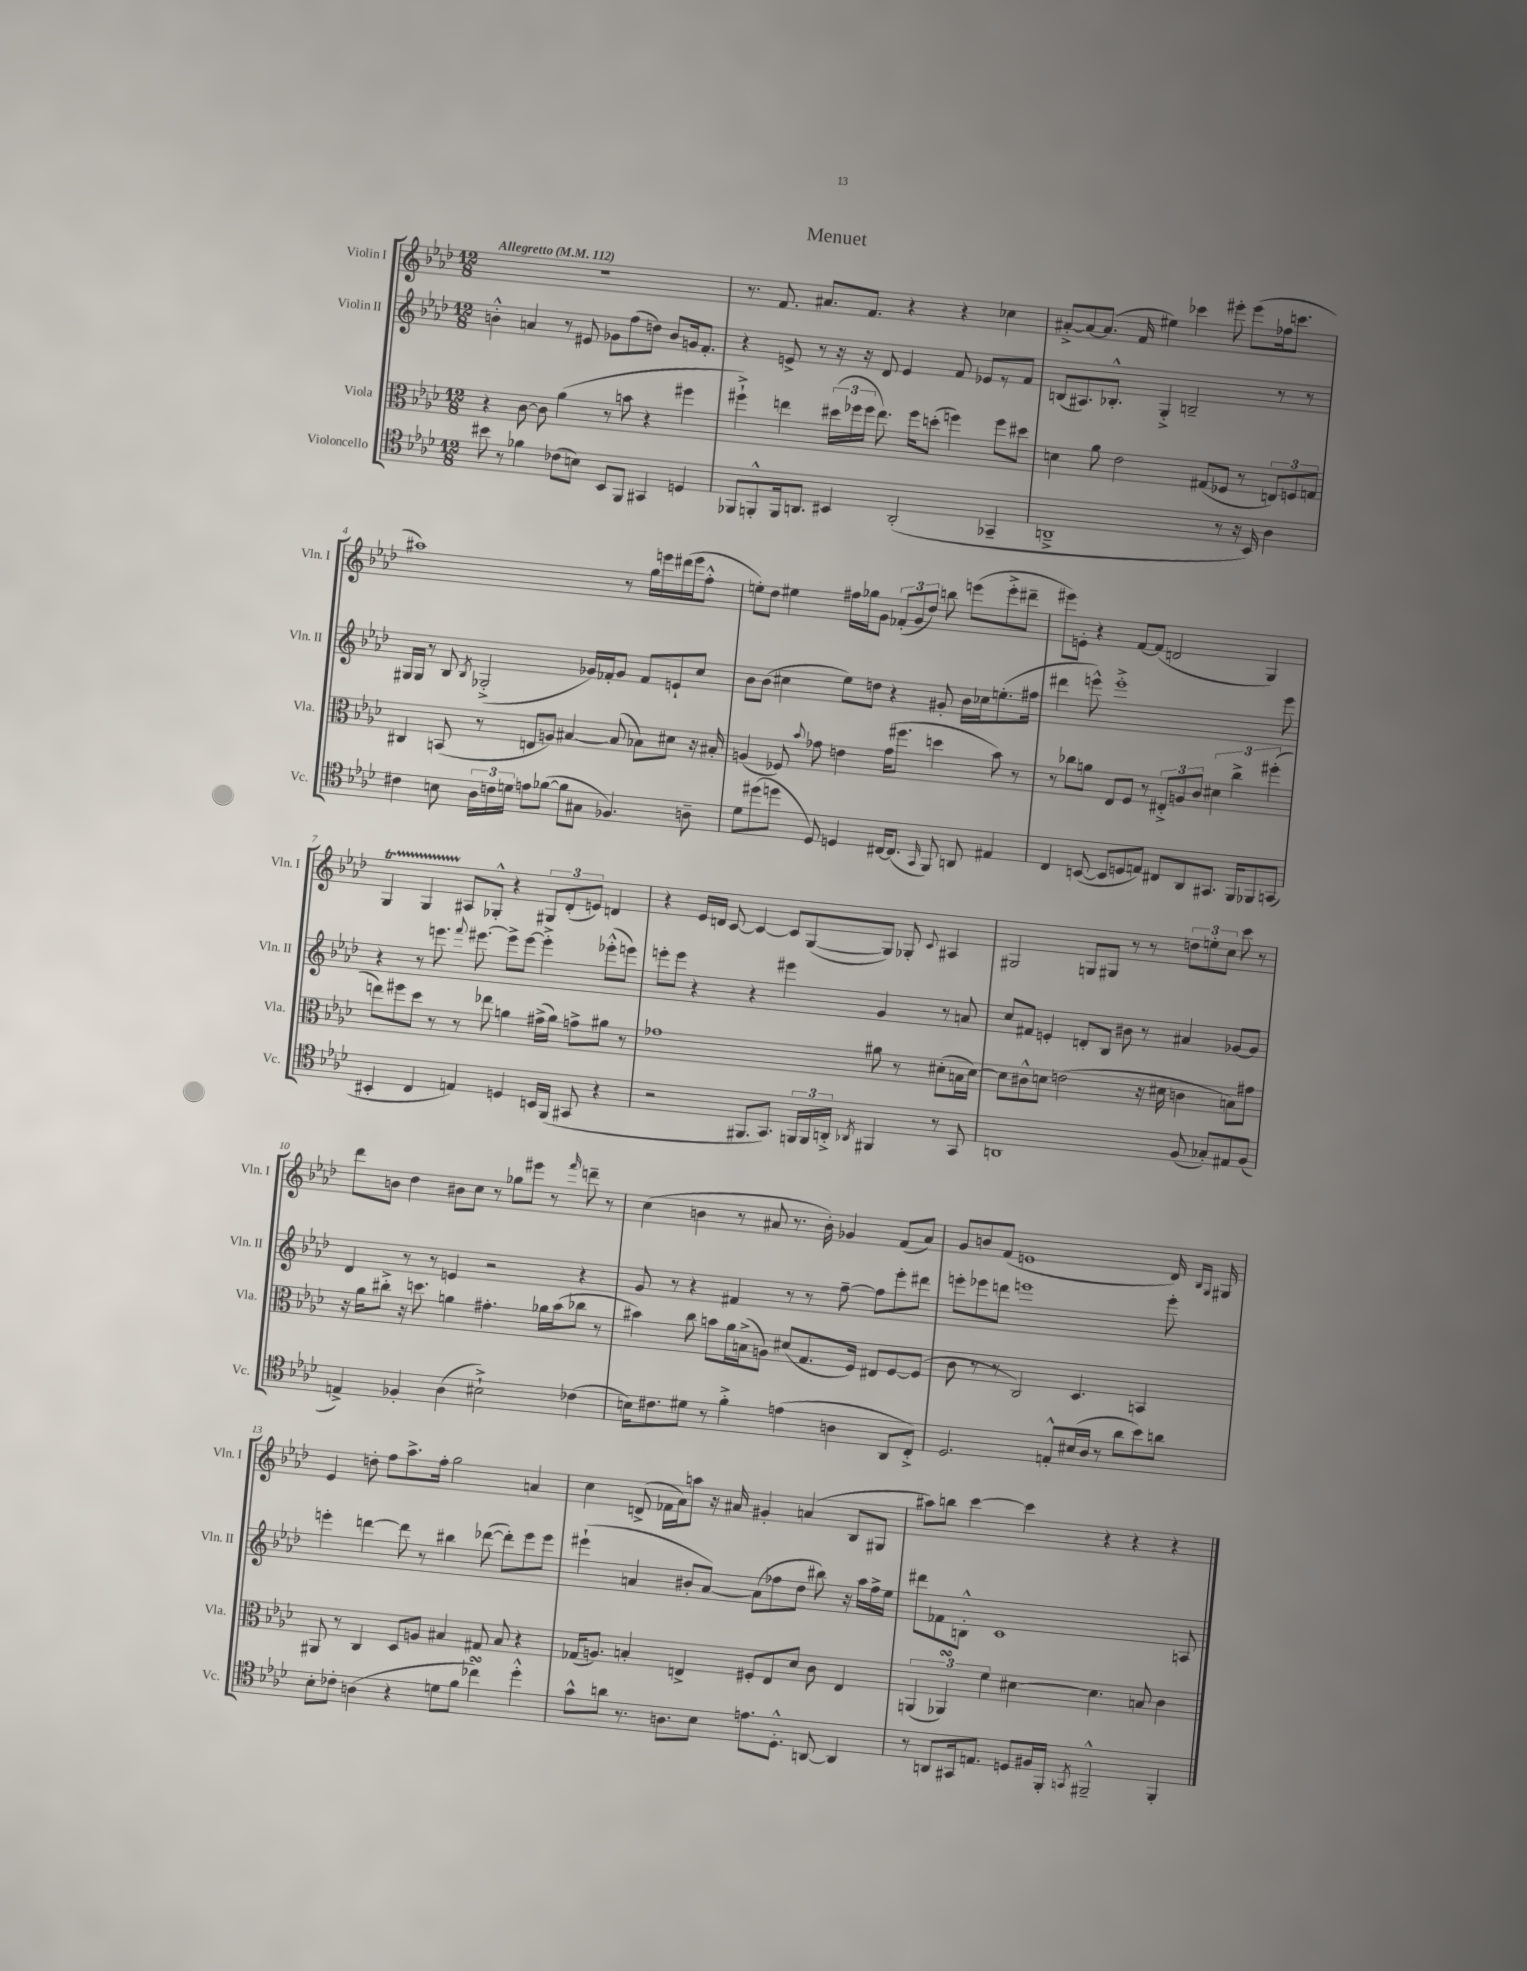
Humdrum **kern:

**kern	**kern	**kern	**kern
*staff4	*staff3	*staff2	*staff1
*clefC4	*clefC3	*clefG2	*clefG2
*k[b-e-a-d-]	*k[b-e-a-d-]	*k[b-e-a-d-]	*k[b-e-a-d-]
*M12/8	*M12/8	*M12/8	*M12/8
*MM112	*MM112	*MM112	*MM112
8b#\	4r	4b'^^\	1.r
8r	.	.	.
4f-\	[8c\	4a/	.
.	8c\]	.	.
(8c-\L	(4a-\	8r	.
8B\J)	.	8e#/	.
8BB-/L	8r	8g-\L	.
8FF/J	8b\	(8ff\	.
4GG#/	4r	8dd\J)	.
.	.	8b/L	.
4D/	4ff#\	16g/k	.
.	.	8.f'/J	.
=	=	=	=
8FF-/L	4ff#`^\)	4r	8.r
8FF'^^/	.	.	.
.	.	.	8.f/
16FF/k	4ee\	8e^/	.
8.AA/J	.	.	.
.	.	8r	8.a#/L
4BB#/	(24dd#\LL	16r	.
.	24ff-\	.	.
.	.	16r	8.f/J
.	24ff-\JJ	.	.
.	8.ee\)	8d-/	.
(2AA'/	.	4e/	4r
.	16ff-\LK	.	.
.	(8dd'\J	.	.
.	4ff\)	8f/	4r
.	.	8e-/L	.
4GG-~/	8ff\L	8r	4cc-\
.	8dd#\J	8f/J	.
=	=	=	=
1AA~^	4d\	(8B/L	[8a#'^/L
.	.	8.A#/)	8a#/_
.	8a-\	.	(8.a#/]J
.	.	8.B-'^^/J	.
.	2e-\	.	.
.	.	.	16f/
.	.	4G'^/	4ee#\)
.	.	2B~/	4ccc-\
.	(8G#/L	.	.
8r	8F-/J	.	8eee#'\
16r	8r	.	(8eee#\L
16BB-/)	.	.	.
4A-\	12E/L)	8r	16ff-\k
.	.	.	8.ccc\J
.	12F/	.	.
.	.	8r	.
.	12G/J	.	.
=	=	=	=
4c#\	4C#/	16G#/LL	1aa#)
.	.	16G#/JJ	.
.	.	8r	.
8B\	(8BB/	8B-/	.
.	.	8qB-/	.
24A-\LL	8r	(2G-'^/	.
24c\	.	.	.
24d\JJ	.	.	.
8e\L	8E/L	.	.
([8f-\J	8A/J)	.	.
8f-\]L	[4B#/	.	.
8G#\J	.	16g-/LL)	.
.	.	16f-'/J	.
4.F-/)	(8B#/]	8g-/J	8r
.	8B-\L)	8f-/L	16gg\LL
.	.	.	16eee\
.	8d#\J	8e`/	(16ddd#\
.	.	.	16eee\J
8A~\	16r	8cc/J	8ff'^^\J
.	16B#'/	.	.
=	=	=	=
8d-\L	(4A/	8b-\L	8ee'\L)
(8dd#\	.	(8b-\J	8dd-\J
8dd\J	8F-/)	4cc#\	4ee#\
.	8qqb-/	.	.
8D-/)	8g-\	.	.
4D/	4e\	8ee-\L)	16ff#\LL
.	.	.	16gg-\J
.	.	8dd\J	8g\J
[16C#/LK	(16g-\LK	4r	(12f-'/L
(8.C#/]J	8.ff#\J	.	.
.	.	.	12g/
.	.	.	12dd-/J)
16qqGG/	.	.	.
8FF/)	4dd\	8g#'/	8bb\
8AA/	.	16b-\LL	(8eee\L
.	.	16cc-\J	.
4E#/	8b-\)	(8.ee'\	8eee'^\
.	8r	.	8ddd#~\J
.	.	16ff#\Jk	.
=	=	=	=
4C/	8r	4ddd#\	8eee#\L)
.	8cc-\L	.	8e'\J
([8BB/	8a\J	8eee^^\)	4r
8BB/]L	8E-/L	1eee'^	.
8D/	8F/J	.	[8f/L
8E/J)	8r	.	(8f/]J
8C#/L	12E#'^/L	.	2d/
.	12A/	.	.
8AA-/	.	.	.
.	12c/J	.	.
8.GG#/J	6d#\	.	.
.	6cc-^\	.	.
16FF/LK	.	.	.
8FF-/	.	.	4G/)
.	(6ff#'\	.	.
(8GG/J	.	8eee\	.
=	=	=	=
4BB#'/	8ee\L)	4r	4G/
.	8ff#\	.	.
4C/	8dd-\J	8r	4G/
.	8r	8.eee\	.
4E/)	8r	.	8A#/L
.	.	8qqfff/	.
.	.	[8.eee#\	.
.	8ee-\	.	8G-'^^/J
4D/	4a\	8eee#^\]L	4r
.	.	[8eee#\J	.
16BB/LL	(16g#^\LL	4eee#'^\]	12G#/L
(16FF/JJ	16a\JJ)	.	.
.	.	.	(12d-'/
8GG#/	8g^\L	.	.
.	.	.	12e/J)
4r	8a#\J	(8eee-'^^\L	4d/
.	8r	8eee\J)	.
=	=	=	=
2r	1g-	8eee'\L	4r
.	.	8eee\J	.
.	.	4r	16e-/LL
.	.	.	16d/JJ
.	.	.	[8c/
8.FF#/L	.	4r	4c/_
8.GG/J)	.	.	.
.	.	4eee#\	8c/]L
24FF/LL	.	.	([8G/
24FF/	.	.	.
24AA'^/JJ	.	.	.
8qAA-/	.	.	.
4FF#/	8a#\	4g/	8G/]J)
.	8r	.	8G-'/
.	.	.	8qqc/
8r	(8d#'\L	8r	4A#/
8GG/	16B\L	8a/	.
.	[16d#\JJ)	.	.
=	=	=	=
1AA	8d#\]L	8cc/L	2G#/
.	8c#^^\	8f#/J	.
.	8d\J	4e'/	.
.	(2e\	.	.
.	.	8d'/L	8G/L
.	.	8B-/J	8G#/J
.	.	8b#\	8r
.	16r	8r	8r
.	16d#\	.	.
(8F/	4c\	4a#/	12dd\L
.	.	.	12ee'\
8G-'/L)	.	.	.
.	.	.	12cc\J
8E#/	8B\L)	[8g-/L	8ccc\
(8F/J	8g#\J	8g-/]J	8r
=	=	=	=
4E^/)	16r	4d-/	8ddd-\L
.	16a-\LK	.	.
.	8cc#'^\J	.	8b\J
4F-'/	16r	8r	4dd-\
.	8.dd\	.	.
.	.	8r	.
(4A-\	4a\	4e/	8b#\L
.	.	.	8cc\J
2B#`^\)	4.g#'\	2r	8r
.	.	.	8gg-\L
.	.	.	8eee#\J
.	16a-\LL	.	8r
.	(16b-\J	.	.
.	.	.	16qqfff/
(4c-\	8cc-\J	4r	8ddd~\
.	8r	.	8r
=	=	=	=
16B\LK)	4b#\)	8g/	(4cc\
8.c#\	.	.	.
.	.	8r	.
8d#\J	8cc\	4r	4b\
8r	8b\L	.	.
4f'^\	16a-\L	4f#/	8r
.	(16B^\J	.	.
.	8A\J)	.	8a#/
(4e\	(8d#/L	8r	8.r
.	8.G/	8r	.
.	.	.	16b'\)
4A\	.	[8ff~\	4g-/
.	16F/Jk)	.	.
.	8E#/L	8ff\]L	.
8AA-/L	[8F/	8eee-'\	(8f/L
8C'^/J)	(8F/]J	8ddd#\J	8a#/J)
=	=	=	=
2.D-/	8c\	8eee'\L	8g/L
.	8r	8eee-\	8b/
.	8r	8ddd\J	(8f/J
.	2C/)	1eee	1e
8E'^^/L	.	.	.
(16B#/L	4.D-/	.	.
16A-/JJ	.	.	.
8r	.	.	.
8a-\L	.	.	.
8b-\)	4BB/	.	.
8a\J	.	8eee'\	16d-/)
.	.	.	16qqB-/LL
.	.	.	16qqG/JJ
.	.	.	16G#/
=	=	=	=
8B-'\L	8AA#/	4eee'\	4e-/
8c-'\J	8r	.	.
(4A\	4C/	[4ddd\	8dd'\
.	.	.	8ff\L
4r	8D-/L	8ddd\]	8.aa-^\
.	8A/J	8r	.
.	.	.	16ff'\Jk
8d\L	4B#/	4bb#\	2gg\
8f\J	.	.	.
4cc-\)	8G#/	([8ddd-\	.
.	8B#/	8ddd-'\]L)	.
4dd-'^^\	4r	8eee\	4a/
.	.	8eee\J	.
=	=	=	=
8g^^\L	(16G-/LK	(4eee#`\	4cc\
.	8.A/J)	.	.
8a\J	.	.	.
8.r	4B'/	4a/	(8d^/
.	.	.	16f-\LL
8.A\L	.	.	16a-\J)
.	4E^/	8b#'/L	8aa\J
8B-\J	.	[8a/J)	16r
.	.	.	16a#/
8.e\L	8F#'/L	(8a\]L	4g#'/
.	8E/	8ff-\	.
8.D-'^^\J	.	.	.
.	8d-/J	8dd-\J	(4a/
[8AA/	8c\	8bb#\)	.
4AA/]	4E/	16r	8B-/L
.	.	16aa-\LL	.
.	.	16ff-^\	8G#/J
.	.	16ee-\JJ	.
=	=	=	=
8r	(6AA/	8ddd#\L	8aa#\L)
8AA/L	.	8f-\	8bb\J
.	6AA-/)	.	.
16GG#/k	.	8B'^^\J	[4ccc\
8.E/J	.	.	.
.	6f\	.	.
.	.	1c	.
8D/L	[4d#\	.	4ccc\]
16F#/L	.	.	.
16FF'/JJ	.	.	.
8qGG/	.	.	.
2FF#~^^/	4.d#\]	.	4r
.	.	.	4r
.	8B/	.	.
4FF#'/	4c\	.	4r
.	.	8A/	.
==	==	==	==
*-	*-	*-	*-
